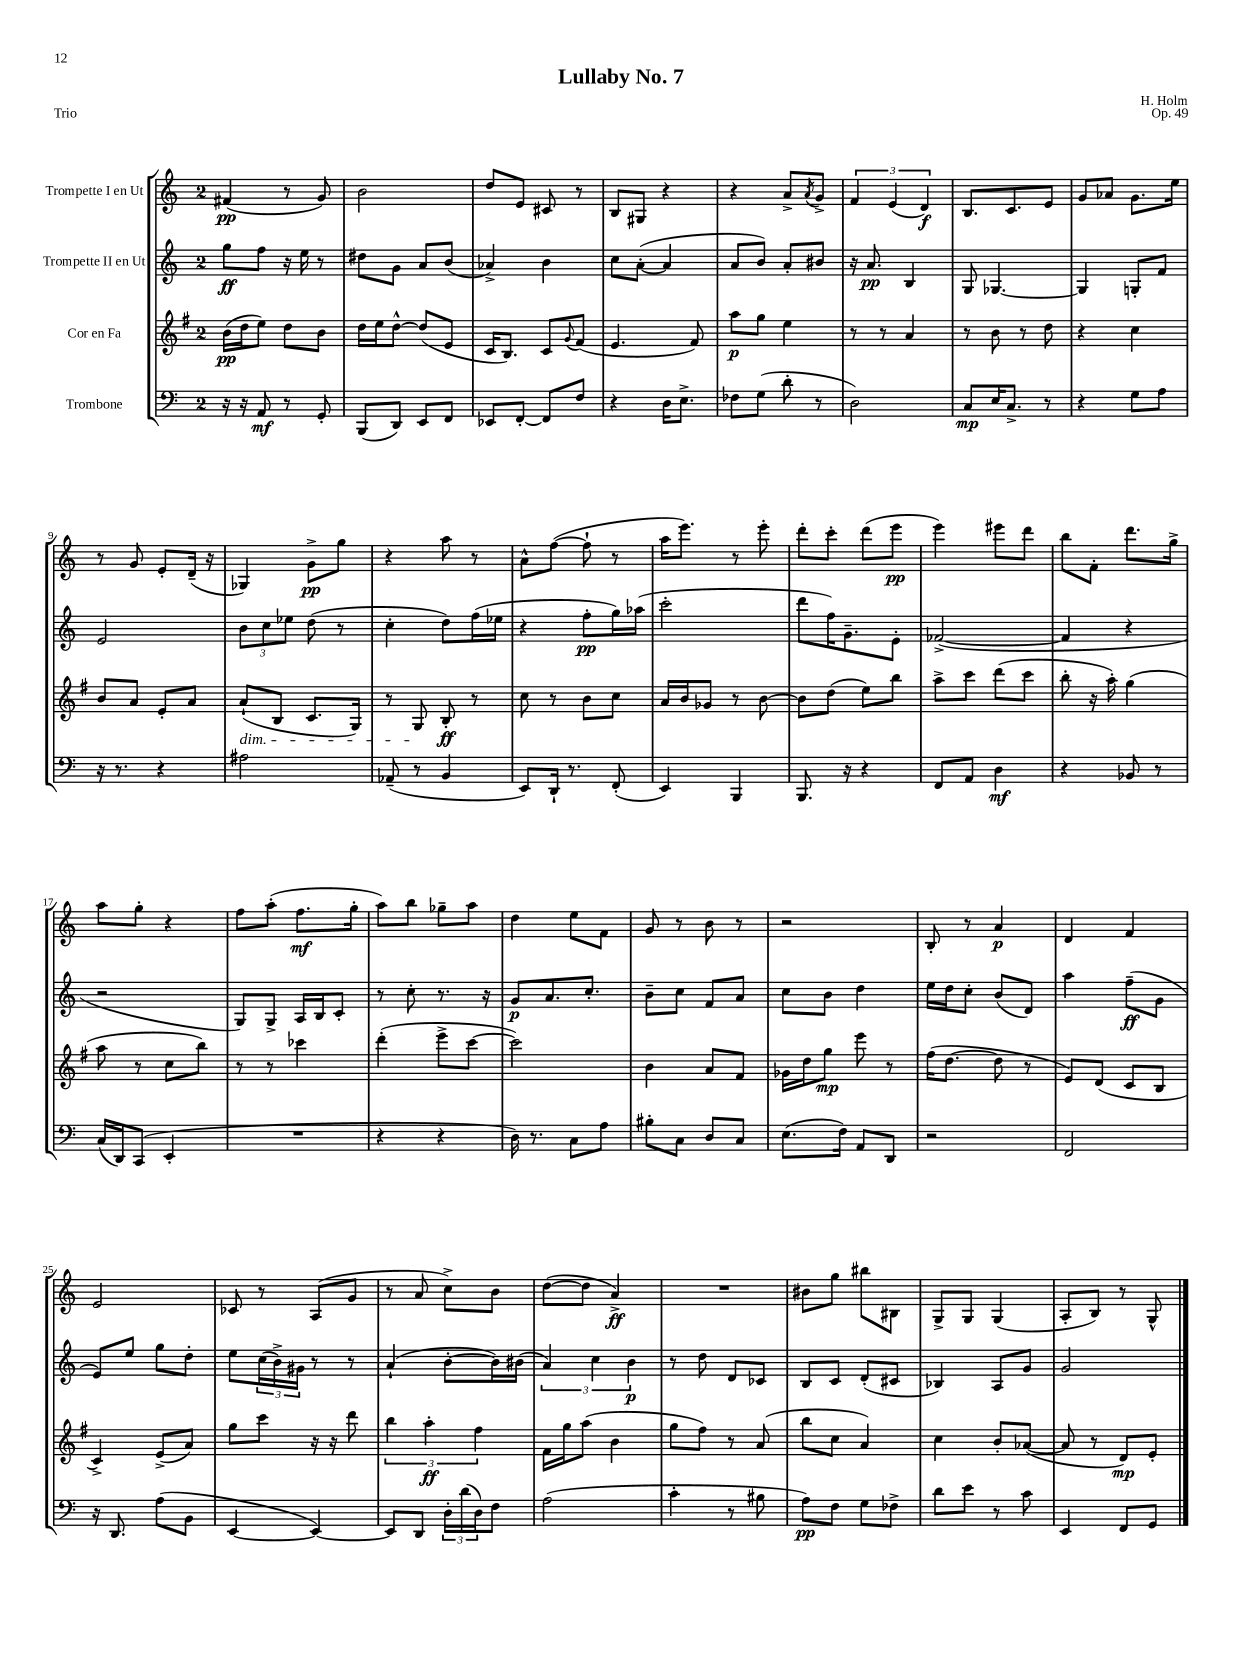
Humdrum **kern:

**kern	**dynam	**kern	**dynam	**kern	**dynam	**kern	**dynam
*part4	*part4	*part3	*part3	*part2	*part2	*part1	*part1
*staff4	*staff4	*staff3	*staff3	*staff2	*staff2	*staff1	*staff1
*I"Trombone	*	*I"Cor en Fa	*	*I"Trompette II en Ut	*	*I"Trompette I en Ut	*
*clefF4	*	*clefG2	*	*clefG2	*	*clefG2	*
*k[]	*	*k[f#]	*	*k[]	*	*k[]	*
*M2/4	*	*M2/4	*	*M2/4	*	*M2/4	*
=1	=1	=1	=1	=1	=1	=1	=1
16r	.	(16b\LL	pp	8gg\L	ff	(4f#X/	pp
16r	.	16dd\J	.	.	.	.	.
8AA/	mf	8ee\J)	.	8ff\J	.	.	.
8r	.	8dd\L	.	16r	.	8r	.
.	.	.	.	16ee\	.	.	.
8GG'/	.	8b\J	.	8r	.	8g/)	.
=2	=2	=2	=2	=2	=2	=2	=2
(8BBB/L	.	16dd\LL	.	8dd#X\L	.	2b\	.
.	.	16ee\J	.	.	.	.	.
8DD/J)	.	[8dd^^\J	.	8g\J	.	.	.
8EE/L	.	(8dd/L]	.	8a/L	.	.	.
8FF/J	.	8e/J	.	(8b/J	.	.	.
=3	=3	=3	=3	=3	=3	=3	=3
8EE-X/L	.	16c/KL	.	4a-X^/)	.	8dd/L	.
.	.	8.B/J)	.	.	.	.	.
[8FF'/J	.	.	.	.	.	8e/J	.
8FF/L]	.	8c/L	.	4b\	.	8c#X/	.
.	.	8qqg/	.	.	.	.	.
8F/J	.	(8f#/J	.	.	.	8r	.
=4	=4	=4	=4	=4	=4	=4	=4
4r	.	4.e/	.	8cc\L	.	8B/L	.
.	.	.	.	([8a'\J	.	8G#X/J	.
16D\KL	.	.	.	4a/]	.	4r	.
8.E^\J	.	.	.	.	.	.	.
.	.	8f#/)	.	.	.	.	.
=5	=5	=5	=5	=5	=5	=5	=5
8F-X\L	.	8aa\L	p	8a/L	.	4r	.
(8G\J	.	8gg\J	.	8b/J)	.	.	.
8d'\	.	4ee\	.	8a'/L	.	8a^/L	.
.	.	.	.	.	.	8qa/	.
8r	.	.	.	8b#X/J	.	8g^/J	.
=6	=6	=6	=6	=6	=6	=6	=6
2D\)	.	8r	.	16r	.	6f/	.
.	.	.	.	8.a/	pp	.	.
.	.	8r	.	.	.	.	.
.	.	.	.	.	.	(6e/	.
.	.	4a/	.	4B/	.	.	.
.	.	.	.	.	.	6d/)	f
=7	=7	=7	=7	=7	=7	=7	=7
8C/L	mp	8r	.	8G/	.	8.B/L	.
16E/K	.	8b\	.	[4.G-X/	.	.	.
8.C^/J	.	.	.	.	.	8.c/	.
.	.	8r	.	.	.	.	.
8r	.	8dd\	.	.	.	8e/J	.
=8	=8	=8	=8	=8	=8	=8	=8
4r	.	4r	.	4G-/]	.	8g/L	.
.	.	.	.	.	.	8a-X/J	.
8G\L	.	4cc\	.	8Gn'/L	.	8.g\L	.
8A\J	.	.	.	8f/J	.	.	.
.	.	.	.	.	.	16ee\Jk	.
!!LO:LB:g=z
=9	=9	=9	=9	=9	=9	=9	=9
16r	.	8b/L	.	2e/	.	8r	.
8.r	.	.	.	.	.	.	.
.	.	8a/J	.	.	.	8g/	.
4r	.	8e'/L	.	.	.	8e'/L	.
.	.	8a/J	.	.	.	(16d~/Jk	.
.	.	.	.	.	.	16r	.
=10	=10	=10	=10	=10	=10	=10	=10
!	!	!LO:TX:b:i:t=dim.	!	!	!	!	!
2A#X\	.	(8a`/L	.	12b\L	.	4G-X/)	.
.	.	.	.	12cc\	.	.	.
.	.	8B/J	.	.	.	.	.
.	.	.	.	12ee-X\J	.	.	.
.	.	8.c/L	.	(8dd\	.	8g^\L	pp
.	.	.	.	8r	.	8gg\J	.
.	.	16G/Jk)	.	.	.	.	.
=11	=11	=11	=11	=11	=11	=11	=11
(8AA-X~/	.	8r	.	4cc'\	.	4r	.
8r	.	8G/	.	.	.	.	.
4BB/	.	8B'/	ff	8dd\L)	.	8aa\	.
.	.	8r	.	(16ff\L	.	8r	.
.	.	.	.	16ee-X\JJ	.	.	.
=12	=12	=12	=12	=12	=12	=12	=12
8EE/L)	.	8cc\	.	4r	.	8a^^\L	.
16DD`/Jk	.	8r	.	.	.	([8ff\J	.
8.r	.	.	.	.	.	.	.
.	.	8b\L	.	8ff'\L	pp	8ff`\]	.
(8FF'/	.	8cc\J	.	16gg\L)	.	8r	.
.	.	.	.	(16aa-X\JJ	.	.	.
=13	=13	=13	=13	=13	=13	=13	=13
4EE/)	.	16a/LL	.	2ccc'\	.	16aa\KL	.
.	.	16b/J	.	.	.	8.eee\J)	.
.	.	8g-X/J	.	.	.	.	.
4BBB/	.	8r	.	.	.	8r	.
.	.	[8b\	.	.	.	8eee'\	.
=14	=14	=14	=14	=14	=14	=14	=14
8.BBB/	.	8b\L]	.	8ddd\L	.	8ddd'\L	.
.	.	(8dd\J	.	16ff\K)	.	8ccc'\J	.
16r	.	.	.	8.g~\	.	.	.
4r	.	8ee\L)	.	.	.	(8ddd\L	.
.	.	8bb\J	.	8e'\J	.	8eee\J	pp
=15	=15	=15	=15	=15	=15	=15	=15
8FF/L	.	8aa^\L	.	([2f-X^/	.	4eee\)	.
8AA/J	.	8ccc\J	.	.	.	.	.
4D\	mf	(8ddd\L	.	.	.	8eee#X\L	.
.	.	8ccc\J	.	.	.	8ddd\J	.
=16	=16	=16	=16	=16	=16	=16	=16
4r	.	8bb'\	.	4f-/]	.	8bb\L	.
.	.	16r	.	.	.	8f'\J	.
.	.	16aa'\)	.	.	.	.	.
8BB-X/	.	(4gg\	.	4r	.	8.ddd\L	.
8r	.	.	.	.	.	.	.
.	.	.	.	.	.	16gg^\Jk	.
!!LO:LB:g=z
=17	=17	=17	=17	=17	=17	=17	=17
(16C/LL	.	8aa\	.	2r	.	8aa\L	.
16DD/J)	.	.	.	.	.	.	.
(8CC/J	.	8r	.	.	.	8gg'\J	.
4EE'/	.	8cc\L	.	.	.	4r	.
.	.	8bb\J)	.	.	.	.	.
=18	=18	=18	=18	=18	=18	=18	=18
2r	.	8r	.	8G/L)	.	8ff\L	.
.	.	8r	.	8G^/J	.	(8aa'\J	.
.	.	4ccc-X\	.	16A/LL	.	8.ff\L	mf
.	.	.	.	16B/J	.	.	.
.	.	.	.	8c'/J	.	.	.
.	.	.	.	.	.	16gg'\Jk	.
=19	=19	=19	=19	=19	=19	=19	=19
4r	.	(4ddd'\	.	8r	.	8aa\L)	.
.	.	.	.	8cc'\	.	8bb\J	.
4r	.	8eee^\L	.	8.r	.	8gg-X~\L	.
.	.	[8ccc\J	.	.	.	8aa\J	.
.	.	.	.	16r	.	.	.
=20	=20	=20	=20	=20	=20	=20	=20
16D\)	.	2ccc\])	.	8g/L	p	4dd\	.
8.r	.	.	.	.	.	.	.
.	.	.	.	8.a/	.	.	.
8C\L	.	.	.	.	.	8ee\L	.
.	.	.	.	8.cc'/J	.	.	.
8A\J	.	.	.	.	.	8f\J	.
=21	=21	=21	=21	=21	=21	=21	=21
8B#X'\L	.	4b\	.	8b~\L	.	8g/	.
8C\J	.	.	.	8cc\J	.	8r	.
8D/L	.	8a/L	.	8f/L	.	8b\	.
8C/J	.	8f#/J	.	8a/J	.	8r	.
=22	=22	=22	=22	=22	=22	=22	=22
(8.E\L	.	16g-X\LL	.	8cc\L	.	2r	.
.	.	16dd\J	.	.	.	.	.
.	.	8gg\J	mp	8b\J	.	.	.
16F\Jk)	.	.	.	.	.	.	.
8AA/L	.	8eee\	.	4dd\	.	.	.
8DD/J	.	8r	.	.	.	.	.
=23	=23	=23	=23	=23	=23	=23	=23
2r	.	(16ff#\KL	.	16ee\LL	.	8B'/	.
.	.	[8.dd\J	.	16dd\J	.	.	.
.	.	.	.	8cc'\J	.	8r	.
.	.	8dd\]	.	(8b/L	.	4a/	p
.	.	8r	.	8d/J)	.	.	.
=24	=24	=24	=24	=24	=24	=24	=24
2FF/	.	8e/L)	.	4aa\	.	4d/	.
.	.	(8d/J	.	.	.	.	.
.	.	8c/L	.	(8ff~\L	ff	4f/	.
.	.	8B/J	.	8g\J	.	.	.
!!LO:LB:g=z
=25	=25	=25	=25	=25	=25	=25	=25
16r	.	4c^/)	.	8e/L)	.	2e/	.
8.DD/	.	.	.	.	.	.	.
.	.	.	.	8ee/J	.	.	.
(8A\L	.	(8e^/L	.	8gg\L	.	.	.
8BB\J	.	8a/J)	.	8dd'\J	.	.	.
=26	=26	=26	=26	=26	=26	=26	=26
[4EE/	.	8gg\L	.	8ee\L	.	8c-X/	.
.	.	8ccc\J	.	(24cc\L	.	8r	.
.	.	.	.	24b^\)	.	.	.
.	.	.	.	24g#X\JJ	.	.	.
4EE/_)	.	16r	.	8r	.	(8A/L	.
.	.	16r	.	.	.	.	.
.	.	8ddd\	.	8r	.	8g/J	.
=27	=27	=27	=27	=27	=27	=27	=27
8EE/L]	.	6bb\	.	(4a`/	.	8r	.
8DD/J	.	.	.	.	.	8a/	.
.	.	6aa'\	ff	.	.	.	.
24D'\LL	.	.	.	[8b'\L	.	8cc^\L)	.
(24d\	.	.	.	.	.	.	.
24D\J)	.	6ff#\	.	.	.	.	.
8F\J	.	.	.	16b\L])	.	8b\J	.
.	.	.	.	(16b#X\JJ	.	.	.
=28	=28	=28	=28	=28	=28	=28	=28
(2A\	.	16f#\LL	.	6a/)	.	([8dd\L	.
.	.	16gg\J	.	.	.	.	.
.	.	(8aa\J	.	.	.	8dd\J]	.
.	.	.	.	6cc\	.	.	.
.	.	4b\	.	.	.	4a^/)	ff
.	.	.	.	6b\	p	.	.
=29	=29	=29	=29	=29	=29	=29	=29
4c'\	.	8gg\L	.	8r	.	2r	.
.	.	8ff#\J)	.	8dd\	.	.	.
8r	.	8r	.	8d/L	.	.	.
8B#X\	.	(8a/	.	8c-X/J	.	.	.
=30	=30	=30	=30	=30	=30	=30	=30
8A\L)	pp	8bb\L	.	8B/L	.	8b#X\L	.
8F\J	.	8cc\J	.	8c/J	.	8gg\J	.
8G\L	.	4a/)	.	(8d'/L	.	8bb#X\L	.
8F-X^\J	.	.	.	8c#X/J	.	8B#X\J	.
=31	=31	=31	=31	=31	=31	=31	=31
8d\L	.	4cc\	.	4B-X/)	.	8G^/L	.
8e\J	.	.	.	.	.	8G/J	.
8r	.	8b'/L	.	8A/L	.	(4G/	.
8c\	.	([8a-X/J	.	8g/J	.	.	.
=32	=32	=32	=32	=32	=32	=32	=32
4EE/	.	8a-/]	.	2g/	.	8A'/L	.
.	.	8r	.	.	.	8B/J)	.
8FF/L	.	8d/L)	mp	.	.	8r	.
8GG/J	.	8e'/J	.	.	.	8G^^/	.
==	==	==	==	==	==	==	==
*-	*-	*-	*-	*-	*-	*-	*-
